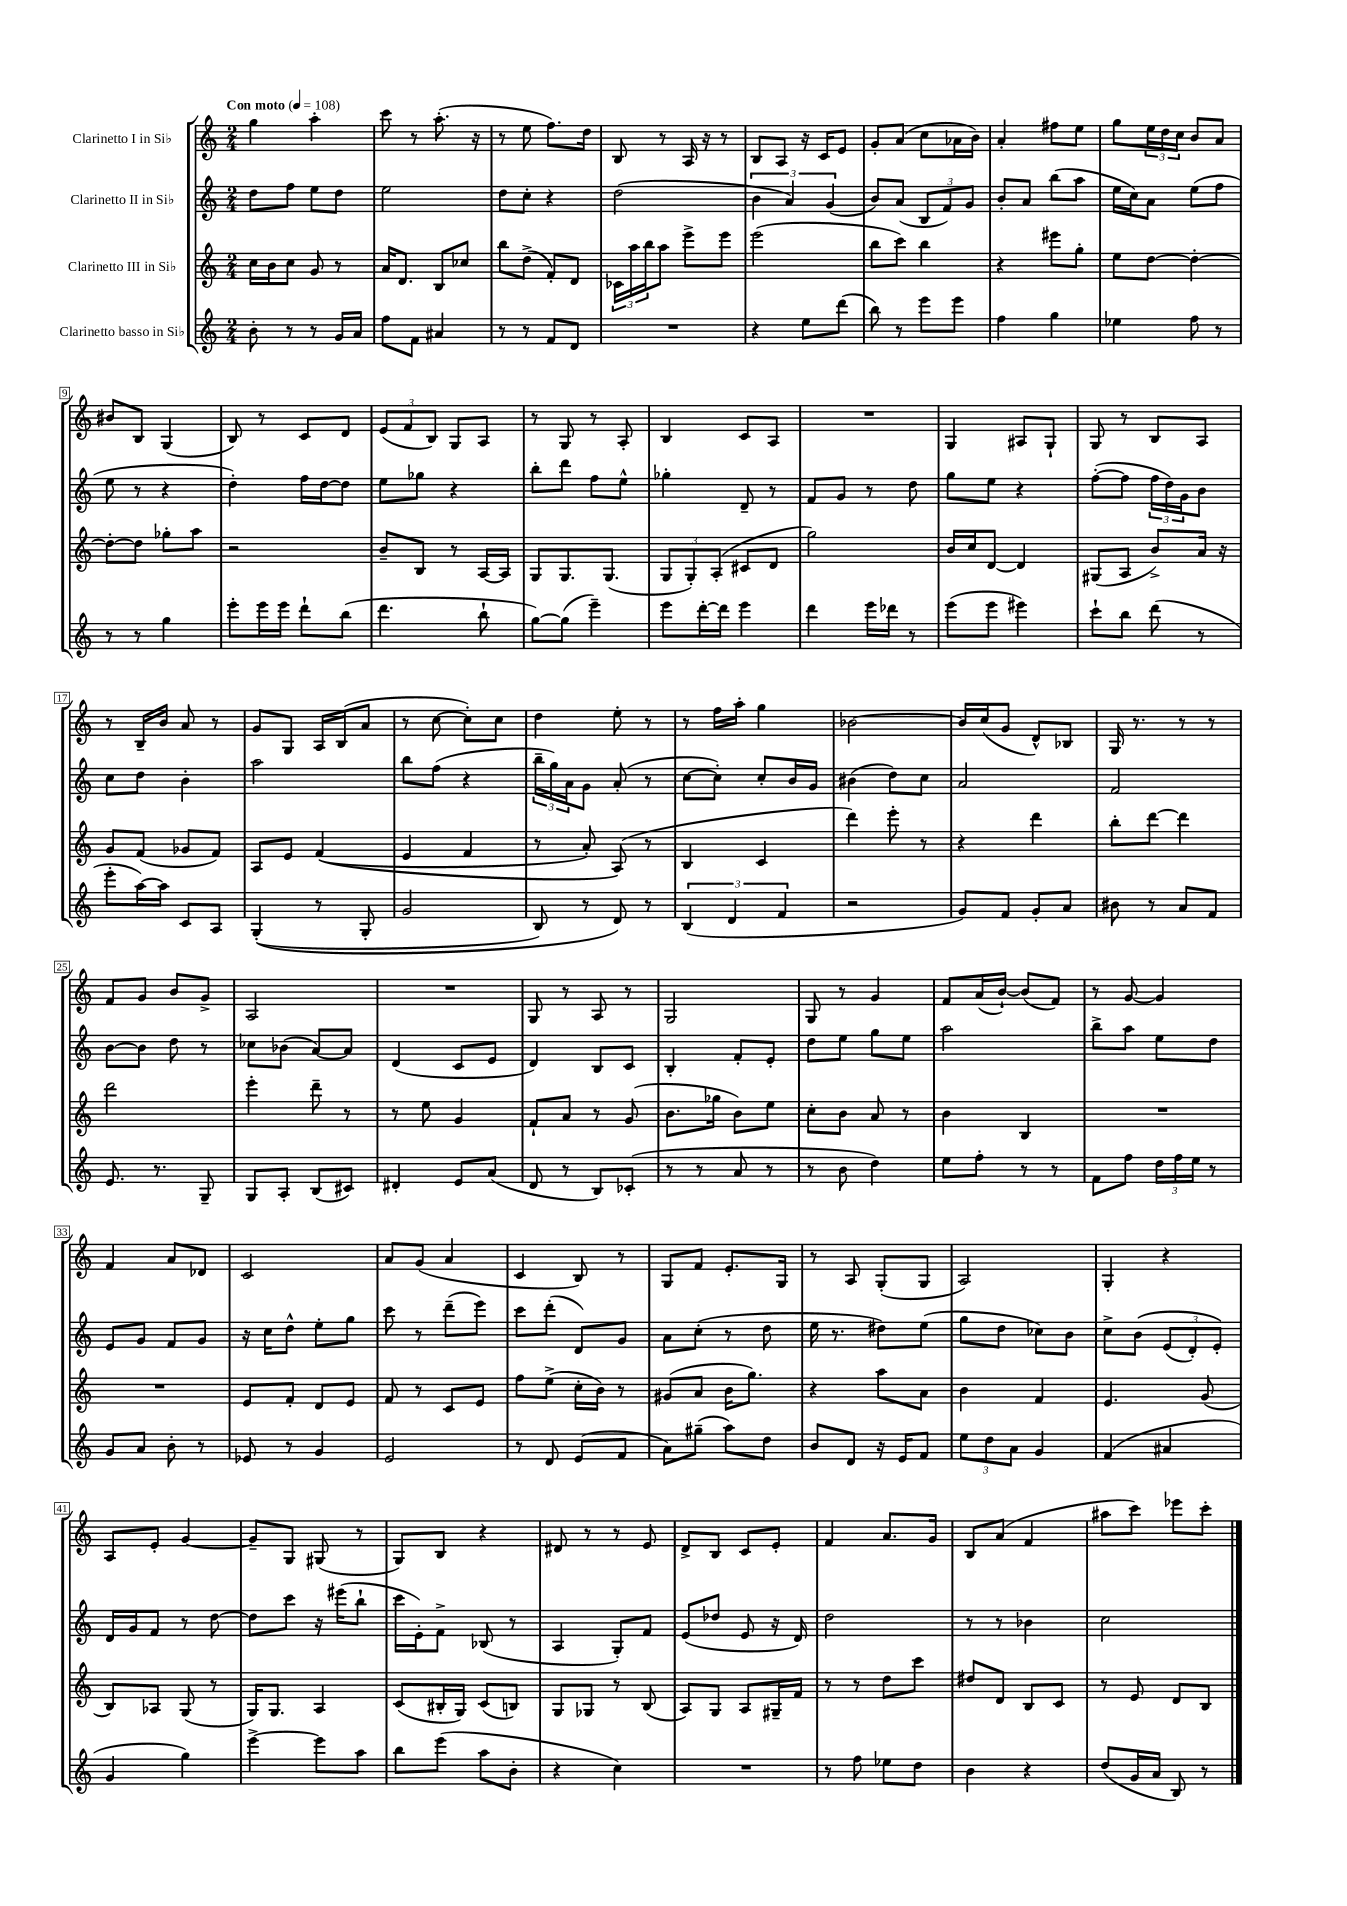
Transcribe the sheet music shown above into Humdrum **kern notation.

**kern	**kern	**kern	**kern
*staff4	*staff3	*staff2	*staff1
*clefG2	*clefG2	*clefG2	*clefG2
*k[]	*k[]	*k[]	*k[]
*M2/4	*M2/4	*M2/4	*M2/4
*MM108	*MM108	*MM108	*MM108
8b'	16cc	8dd	4gg
.	16b	.	.
8r	8cc	8ff	.
8r	8g	8ee	4aa'
16g	8r	8dd	.
16a	.	.	.
=	=	=	=
8ff	16a	2ee	8ccc
.	8.d	.	.
8f	.	.	8r
4a#	8B	.	(8.aa'
.	8cc-	.	.
.	.	.	16r
=	=	=	=
8r	8bb	8dd	8r
8r	(8dd^	8cc'	8ee
8f	8f')	4r	8.ff)
8d	8d	.	.
.	.	.	16dd
=	=	=	=
2r	24c-	(2dd	8B
.	24aa	.	.
.	24bb	.	.
.	8aa	.	8r
.	8eee^	.	16A
.	.	.	16r
.	8eee	.	8r
=	=	=	=
4r	(2eee	6b	8B
.	.	.	8A
.	.	6a)	.
8ee	.	.	16r
.	.	.	16c
.	.	(6g	.
(8ddd	.	.	8e
=	=	=	=
8bb)	8bb	8b)	8g'
8r	8ccc)	(8a	(8a
8eee	4bb	12B	8cc
.	.	12f)	.
8eee	.	.	16a-
.	.	12g	.
.	.	.	16b)
=	=	=	=
4ff	4r	8b'	4a'
.	.	8a	.
4gg	8eee#	(8bb	8ff#
.	8gg'	8aa	8ee
=	=	=	=
4ee-	8ee	16ee	8gg
.	.	16cc)	.
.	[8dd	8a	24ee
.	.	.	24dd
.	.	.	24cc
8ff	4dd'_	(8ee	8b
8r	.	8ff	8a
=	=	=	=
8r	8dd'_	8ee	8b#
8r	8dd]	8r	8B
4gg	8gg-'	4r	(4G
.	8aa	.	.
=	=	=	=
8eee'	2r	4dd')	8B)
16eee	.	.	8r
16eee	.	.	.
8ddd`	.	16ff	8c
.	.	[16dd	.
(8bb	.	8dd]	8d
=	=	=	=
4.ddd	8b~	8ee	(12e
.	.	.	12f
.	8B	8gg-	.
.	.	.	12B)
.	8r	4r	8G
8bb`	[16A	.	8A
.	16A]	.	.
=	=	=	=
[8gg)	8G	8bb'	8r
(8gg]	8.G	8ddd	8G
4eee~)	.	8ff	8r
.	(8.G	.	.
.	.	8ee^^	8A'
=	=	=	=
8eee	12G	4gg-'	4B
.	12G')	.	.
[16ddd'	.	.	.
.	(12A'	.	.
16ddd]	.	.	.
4eee	8c#	8d~	8c
.	8d	8r	8A
=	=	=	=
4ddd	2gg)	8f	2r
.	.	8g	.
16eee	.	8r	.
16ddd-	.	.	.
8r	.	8dd	.
=	=	=	=
(8eee	16b	8gg	4G
.	16cc	.	.
8eee	[8d	8ee	.
4eee#)	4d]	4r	8A#
.	.	.	8G`
=	=	=	=
8ccc`	(8G#	([8ff'	8G
8bb	8A	8ff]	8r
(8ddd	8b^)	24ff	8B
.	.	24dd)	.
.	.	24g	.
8r	16a	8b	8A
.	16r	.	.
=	=	=	=
8eee'	8g	8cc	8r
[16aa)	(8f	8dd	16B~
16aa]	.	.	16b
8c	8g-	4b'	8a
8A	8f)	.	8r
=	=	=	=
&((4G'	8A	2aa	8g
.	8e	.	8G
8r	&((4f	.	16A
.	.	.	(16B
8G'	.	.	8a
=	=	=	=
2g	4e	8bb	8r
.	.	(8ff	[8cc
.	4f	4r	8cc'])
.	.	.	8cc
=	=	=	=
8B)	8r	24bb~	4dd
.	.	24gg)	.
.	.	24a	.
8r	8a')	8g	.
8d&)	(8A&)	(8a'	8ee'
8r	8r	8r	8r
=	=	=	=
(6B	4B	[8cc	8r
.	.	8cc'])	16ff
6d	.	.	.
.	.	.	16aa'
.	4c	8cc'	4gg
6f	.	.	.
.	.	16b	.
.	.	16g	.
=	=	=	=
2r	4ddd)	(4b#	[2b-
.	8eee'	8dd)	.
.	8r	8cc	.
=	=	=	=
8g)	4r	2a	16b-]
.	.	.	(16cc
8f	.	.	8g
8g'	4ddd	.	8d^^)
8a	.	.	8B-
=	=	=	=
8b#	8bb'	2f	16G
.	.	.	8.r
8r	[8ddd	.	.
8a	4ddd]	.	8r
8f	.	.	8r
=	=	=	=
8.e	2ddd	[8b	8f
.	.	8b]	8g
8.r	.	.	.
.	.	8dd	8b
8G~	.	8r	8g^
=	=	=	=
8G	4eee'	8cc-	2A
8A'	.	(8b-	.
(8B	8ddd~	[8a)	.
8c#)	8r	8a]	.
=	=	=	=
4d#'	8r	(4d	2r
.	8ee	.	.
8e	4g	8c	.
(8a	.	8e	.
=	=	=	=
8d	8f`	4d)	8G
8r	8a	.	8r
8B)	8r	8B	8A
(8c-'	(8g	8c	8r
=	=	=	=
8r	8.b	4B'	2G
8r	.	.	.
.	16gg-	.	.
8a	8b)	8f'	.
8r	8ee	8e'	.
=	=	=	=
8r	8cc'	8dd	8G
8b	8b	8ee	8r
4dd)	8a	8gg	4g
.	8r	8ee	.
=	=	=	=
8ee	4b	2aa	8f
8ff'	.	.	(16a
.	.	.	[16b`)
8r	4B	.	(8b]
8r	.	.	8f)
=	=	=	=
8f	2r	8bb^	8r
8ff	.	8aa	[8g
24dd	.	8ee	4g]
24ff	.	.	.
24ee	.	.	.
8r	.	8dd	.
=	=	=	=
8g	2r	8e	4f
8a	.	8g	.
8b'	.	8f	8a
8r	.	8g	8d-
=	=	=	=
8e-	8e	16r	2c
.	.	16cc	.
8r	8f'	8dd^^	.
4g	8d	8ee'	.
.	8e	8gg	.
=	=	=	=
2e	8f	8ccc	8a
.	8r	8r	(8g
.	8c	(8ddd~	4a
.	8e	8eee)	.
=	=	=	=
8r	8ff	8ccc	4c
8d	(8ee^	(8ddd'	.
(8e	16cc'	8d)	8B)
.	16b)	.	.
8f	8r	8g	8r
=	=	=	=
8a)	(8g#	8a	8G
(8gg#~	8a	(8cc'	8f
8aa)	16b	8r	8.e'
.	8.gg)	.	.
8dd	.	8dd	.
.	.	.	16G
=	=	=	=
8b	4r	16ee	8r
.	.	8.r	.
8d	.	.	8A
16r	8aa	8dd#)	(8G'
16e	.	.	.
8f	8a	(8ee	8G
=	=	=	=
12ee	4b	8gg	2A)
12dd	.	.	.
.	.	8dd	.
12a	.	.	.
4g	4f	8cc-)	.
.	.	8b	.
=	=	=	=
(4f	4.e	8cc^	4G'
.	.	&(8b	.
4a#	.	(12e	4r
.	.	12d')	.
.	(8g	.	.
.	.	12e'&)	.
=	=	=	=
4g	8B)	16d	8A
.	.	16g	.
.	8A-	8f	8e'
4gg)	(8G	8r	[4g
.	8r	[8dd	.
=	=	=	=
[4eee^	16G)	8dd]	8g~]
.	8.G	.	.
.	.	8ccc	8G
8eee]	4A	16r	(8G#
.	.	(16eee#	.
8aa	.	8bb`	8r
=	=	=	=
8bb	(8c	16ccc	8G)
.	.	16e')	.
(8eee	16B#'	8f^	8B
.	16G)	.	.
8aa	(8c	(8B-	4r
8b'	8B)	8r	.
=	=	=	=
4r	8G	4A	8d#
.	8G-	.	8r
4cc)	8r	8G')	8r
.	(8B	8f	8e
=	=	=	=
2r	8A)	(8e	8d^
.	8G	8dd-	8B
.	8A	8e	8c
.	16G#~	16r	8e'
.	16f	16d)	.
=	=	=	=
8r	8r	2dd	4f
8ff	8r	.	.
8ee-	8dd	.	8.a
8dd	8ccc	.	.
.	.	.	16g
=	=	=	=
4b	8dd#	8r	8B
.	8d	8r	(8a
4r	8B	4b-	4f
.	8c	.	.
=	=	=	=
(8dd	8r	2cc	8aa#
16g	8e	.	8ccc)
16a	.	.	.
8B)	8d	.	8eee-
8r	8B	.	8ccc'
==	==	==	==
*-	*-	*-	*-
